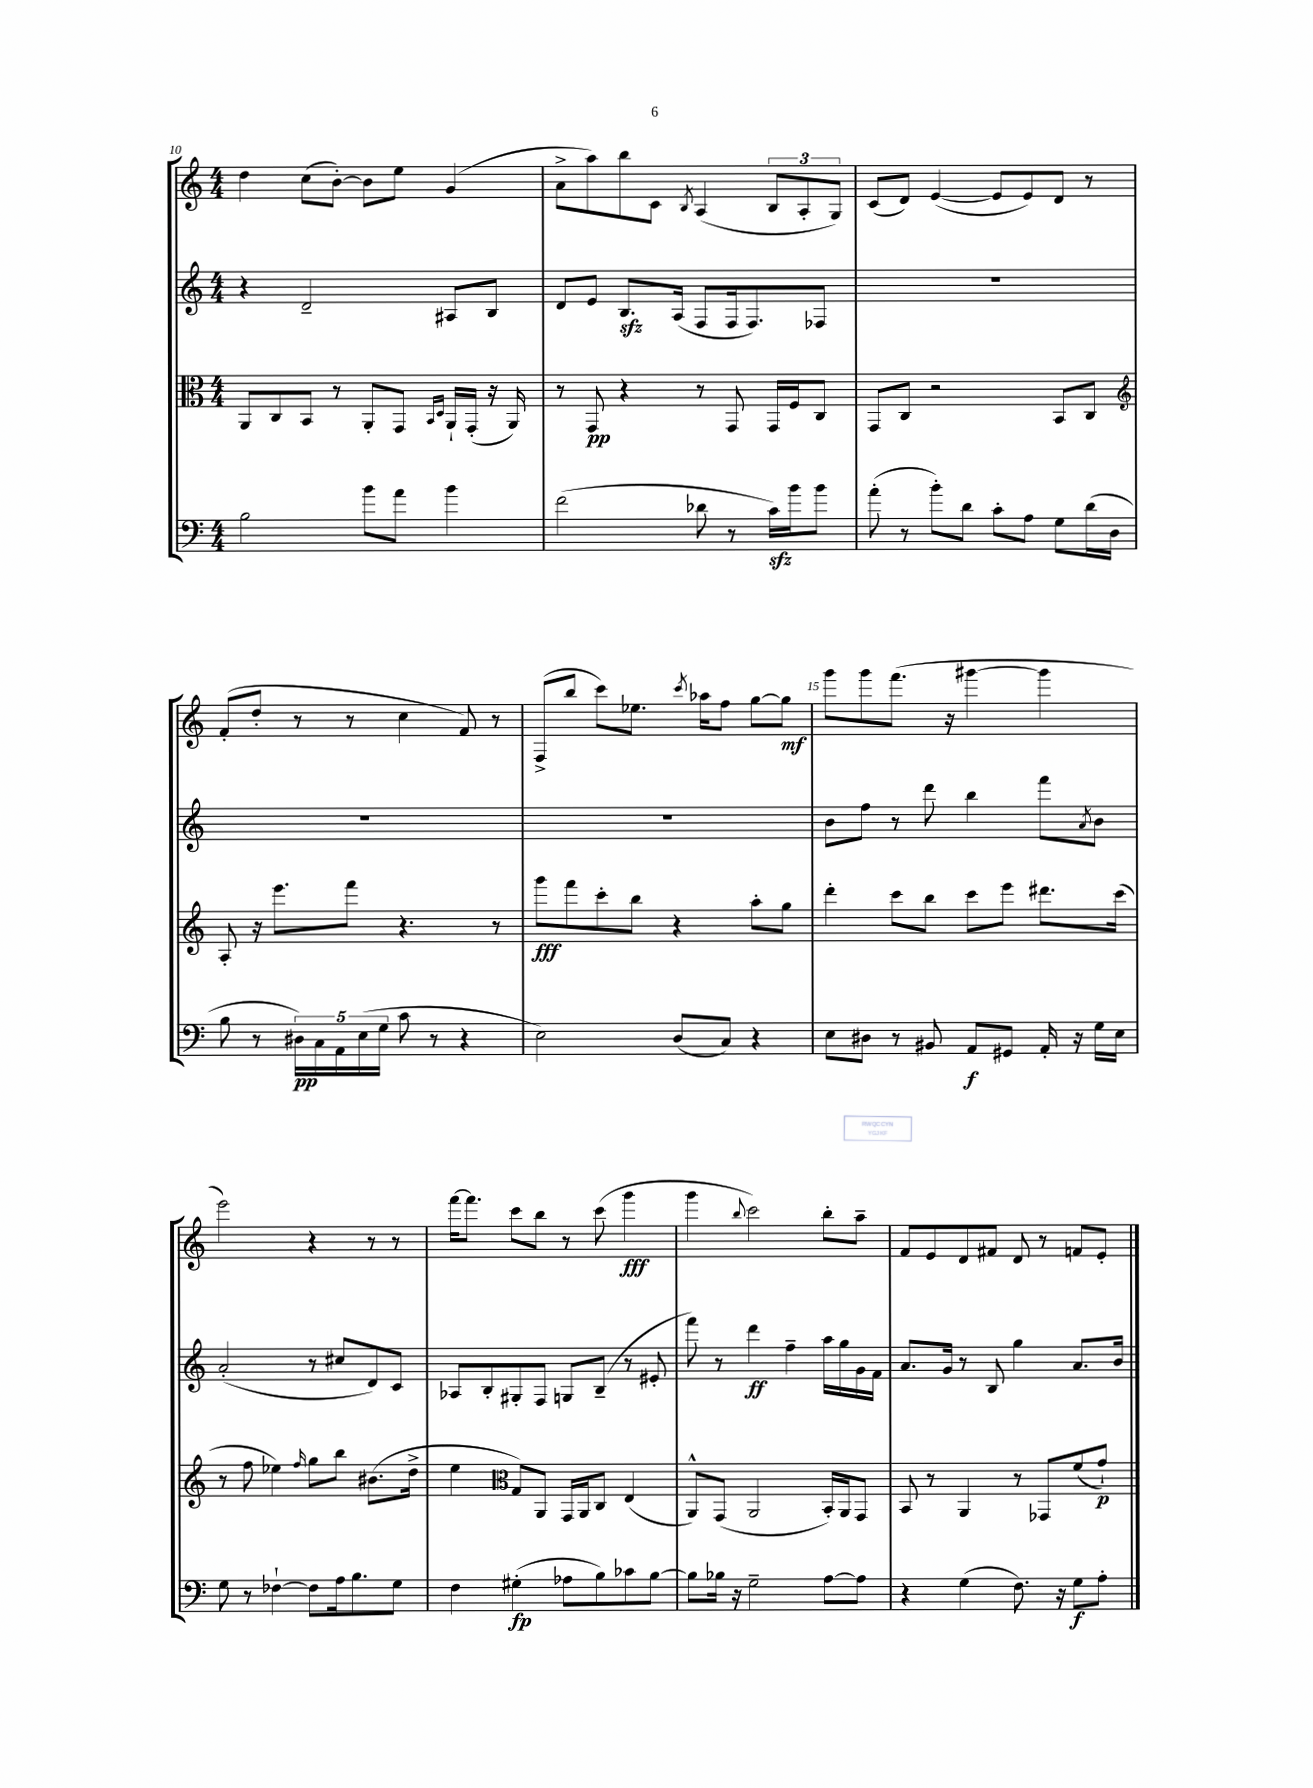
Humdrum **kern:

**kern	**dynam	**kern	**dynam	**kern	**dynam	**kern	**dynam
*part4	*part4	*part3	*part3	*part2	*part2	*part1	*part1
*staff4	*staff4	*staff3	*staff3	*staff2	*staff2	*staff1	*staff1
*clefF4	*	*clefC3	*	*clefG2	*	*clefG2	*
*k[]	*	*k[]	*	*k[]	*	*k[]	*
*M4/4	*	*M4/4	*	*M4/4	*	*M4/4	*
=10	=10	=10	=10	=10	=10	=10	=10
2B\	.	8AA/L	.	4r	.	4dd\	.
.	.	8C/	.	.	.	.	.
.	.	8BB/J	.	2d~/	.	(8cc\L	.
.	.	8r	.	.	.	[8b'\J)	.
8b\L	.	8AA'/L	.	.	.	8b\L]	.
8a\J	.	8GG/J	.	.	.	8ee\J	.
.	.	16qqBB/LL	.	.	.	.	.
.	.	16qqD/JJ	.	.	.	.	.
4b\	.	16AA`/LL	.	8A#X/L	.	(4g/	.
.	.	(16GG'/JJ	.	.	.	.	.
.	.	16r	.	8B/J	.	.	.
.	.	16AA/)	.	.	.	.	.
=11	=11	=11	=11	=11	=11	=11	=11
(2f\	.	8r	.	8d/L	.	8a^\L	.
.	.	8GG/	pp	8e/J	.	8aa\)	.
.	.	4r	.	8.Bzz/L	.	8bb\	.
.	.	.	.	.	.	8c\J	.
.	.	.	.	(16A/Jk	.	.	.
.	.	.	.	.	.	8qB/	.
8d-X\	.	8r	.	8F/L	.	(4A/	.
8r	.	8GG/	.	16F/k	.	.	.
.	.	.	.	8.F/)	.	.	.
16czz\LL)	.	16GG/LL	.	.	.	12B/L	.
16b\J	.	16F/J	.	.	.	.	.
.	.	.	.	.	.	12A'/	.
8b\J	.	8C/J	.	8F-X/J	.	.	.
.	.	.	.	.	.	12G/J)	.
=12	=12	=12	=12	=12	=12	=12	=12
(8a'\	.	8GG/L	.	1r	.	(8c/L	.
8r	.	8C/J	.	.	.	8d/J)	.
8b'\L)	.	2r	.	.	.	([4e/	.
8d\J	.	.	.	.	.	.	.
8c'\L	.	.	.	.	.	8e/L]	.
8A\J	.	.	.	.	.	8e/)	.
8G\L	.	8BB/L	.	.	.	8d/J	.
(16d\L	.	8C/J	.	.	.	8r	.
16D\JJ	.	.	.	.	.	.	.
!!LO:LB:g=z
=13	=13	=13	=13	=13	=13	=13	=13
*	*	*clefG2	*	*	*	*	*
8B\	.	8A'/	.	1r	.	(8f'/L	.
8r	.	16r	.	.	.	8dd'/J	.
.	.	8.eee\L	.	.	.	.	.
20D#X\LL)	pp	.	.	.	.	8r	.
20C\	.	.	.	.	.	.	.
20AA\	.	.	.	.	.	.	.
.	.	8fff\J	.	.	.	8r	.
(20E\	.	.	.	.	.	.	.
20G\JJ	.	.	.	.	.	.	.
8c\	.	4.r	.	.	.	4cc\	.
8r	.	.	.	.	.	.	.
4r	.	.	.	.	.	8f/)	.
.	.	8r	.	.	.	8r	.
=14	=14	=14	=14	=14	=14	=14	=14
2E\)	.	8ggg\L	fff	1r	.	(8F^/L	.
.	.	8fff\	.	.	.	8bb/J	.
.	.	8ccc'\	.	.	.	8ccc\L)	.
.	.	8bb\J	.	.	.	8.ee-X\J	.
(8D/L	.	4r	.	.	.	.	.
.	.	.	.	.	.	8qccc/	.
.	.	.	.	.	.	16aa-X\KL	.
8C/J)	.	.	.	.	.	8ff\J	.
4r	.	8aa'\L	.	.	.	[8gg\L	.
.	.	8gg\J	.	.	.	8gg\J]	mf
=15	=15	=15	=15	=15	=15	=15	=15
8E\L	.	4ddd'\	.	8b\L	.	8ggg\L	.
8D#X\J	.	.	.	8ff\J	.	8ggg\	.
8r	.	8ccc\L	.	8r	.	(8.fff\J	.
8BB#X/	.	8bb\J	.	8ddd\	.	.	.
.	.	.	.	.	.	16r	.
8AA/L	f	8ccc\L	.	4bb\	.	[4ggg#X\	.
8GG#X/J	.	8eee\J	.	.	.	.	.
16AA'/	.	8.ddd#X\L	.	8fff\L	.	4ggg#\]	.
16r	.	.	.	.	.	.	.
.	.	.	.	8qa/	.	.	.
16G\LL	.	.	.	8b\J	.	.	.
16E\JJ	.	(16ccc\Jk	.	.	.	.	.
!!LO:LB:g=z
=16	=16	=16	=16	=16	=16	=16	=16
8G\	.	8r	.	(2a'/	.	2eee\)	.
8r	.	8ff\	.	.	.	.	.
[4F-X`\	.	4ee-X\)	.	.	.	.	.
.	.	16qqff/	.	.	.	.	.
8F-\L]	.	8gg\L	.	8r	.	4r	.
16A\k	.	8bb\J	.	8cc#X/L	.	.	.
8.B\	.	.	.	.	.	.	.
.	.	(8.b#X\L	.	8d/)	.	8r	.
8G\J	.	.	.	8c/J	.	8r	.
.	.	16dd^\Jk	.	.	.	.	.
=17	=17	=17	=17	=17	=17	=17	=17
4F\	.	4ee\	.	8A-X/L	.	[16fff\KL	.
.	.	.	.	.	.	8.fff\J]	.
.	.	.	.	8B'/	.	.	.
*	*	*clefC3	*	*	*	*	*
(4G#X'\	fp	8G/L)	.	8G#X'/	.	8ccc\L	.
.	.	8AA/J	.	8F/J	.	8bb\J	.
8A-X\L	.	16GG/LL	.	8Gn/L	.	8r	.
.	.	16AA/J	.	.	.	.	.
8B\)	.	8C/J	.	(8B~/J	.	(8ccc\	.
8c-X\	.	(4E/	.	8r	.	4ggg\	fff
[8B\J	.	.	.	8e#X'/	.	.	.
=18	=18	=18	=18	=18	=18	=18	=18
8B\L]	.	8AA^^/L)	.	8fff\)	.	4ggg\	.
16B-X\Jk	.	(8GG/J	.	8r	.	.	.
16r	.	.	.	.	.	.	.
.	.	.	.	.	.	8qqbb/	.
2G~\	.	2AA/	.	4ddd\	ff	2ccc\)	.
.	.	.	.	4ff~\	.	.	.
[8A\L	.	16BB'/LL)	.	16aa\LL	.	8bb'\L	.
.	.	16AA/J	.	16gg\	.	.	.
8A\J]	.	8GG/J	.	16g\	.	8aa~\J	.
.	.	.	.	16f\JJ	.	.	.
=19	=19	=19	=19	=19	=19	=19	=19
4r	.	8BB/	.	8.a/L	.	8f/L	.
.	.	8r	.	.	.	8e/	.
.	.	.	.	16g/Jk	.	.	.
(4G\	.	4AA/	.	8r	.	8d/	.
.	.	.	.	8B/	.	8f#X/J	.
8.F\)	.	8r	.	4gg\	.	8d/	.
.	.	8GG-X/L	.	.	.	8r	.
16r	.	.	.	.	.	.	.
8G\L	f	(8f/	.	8.a/L	.	8fn/L	.
8A'\J	.	8g`/J)	p	.	.	8e'/J	.
.	.	.	.	16b/Jk	.	.	.
==	==	==	==	==	==	==	==
*-	*-	*-	*-	*-	*-	*-	*-
